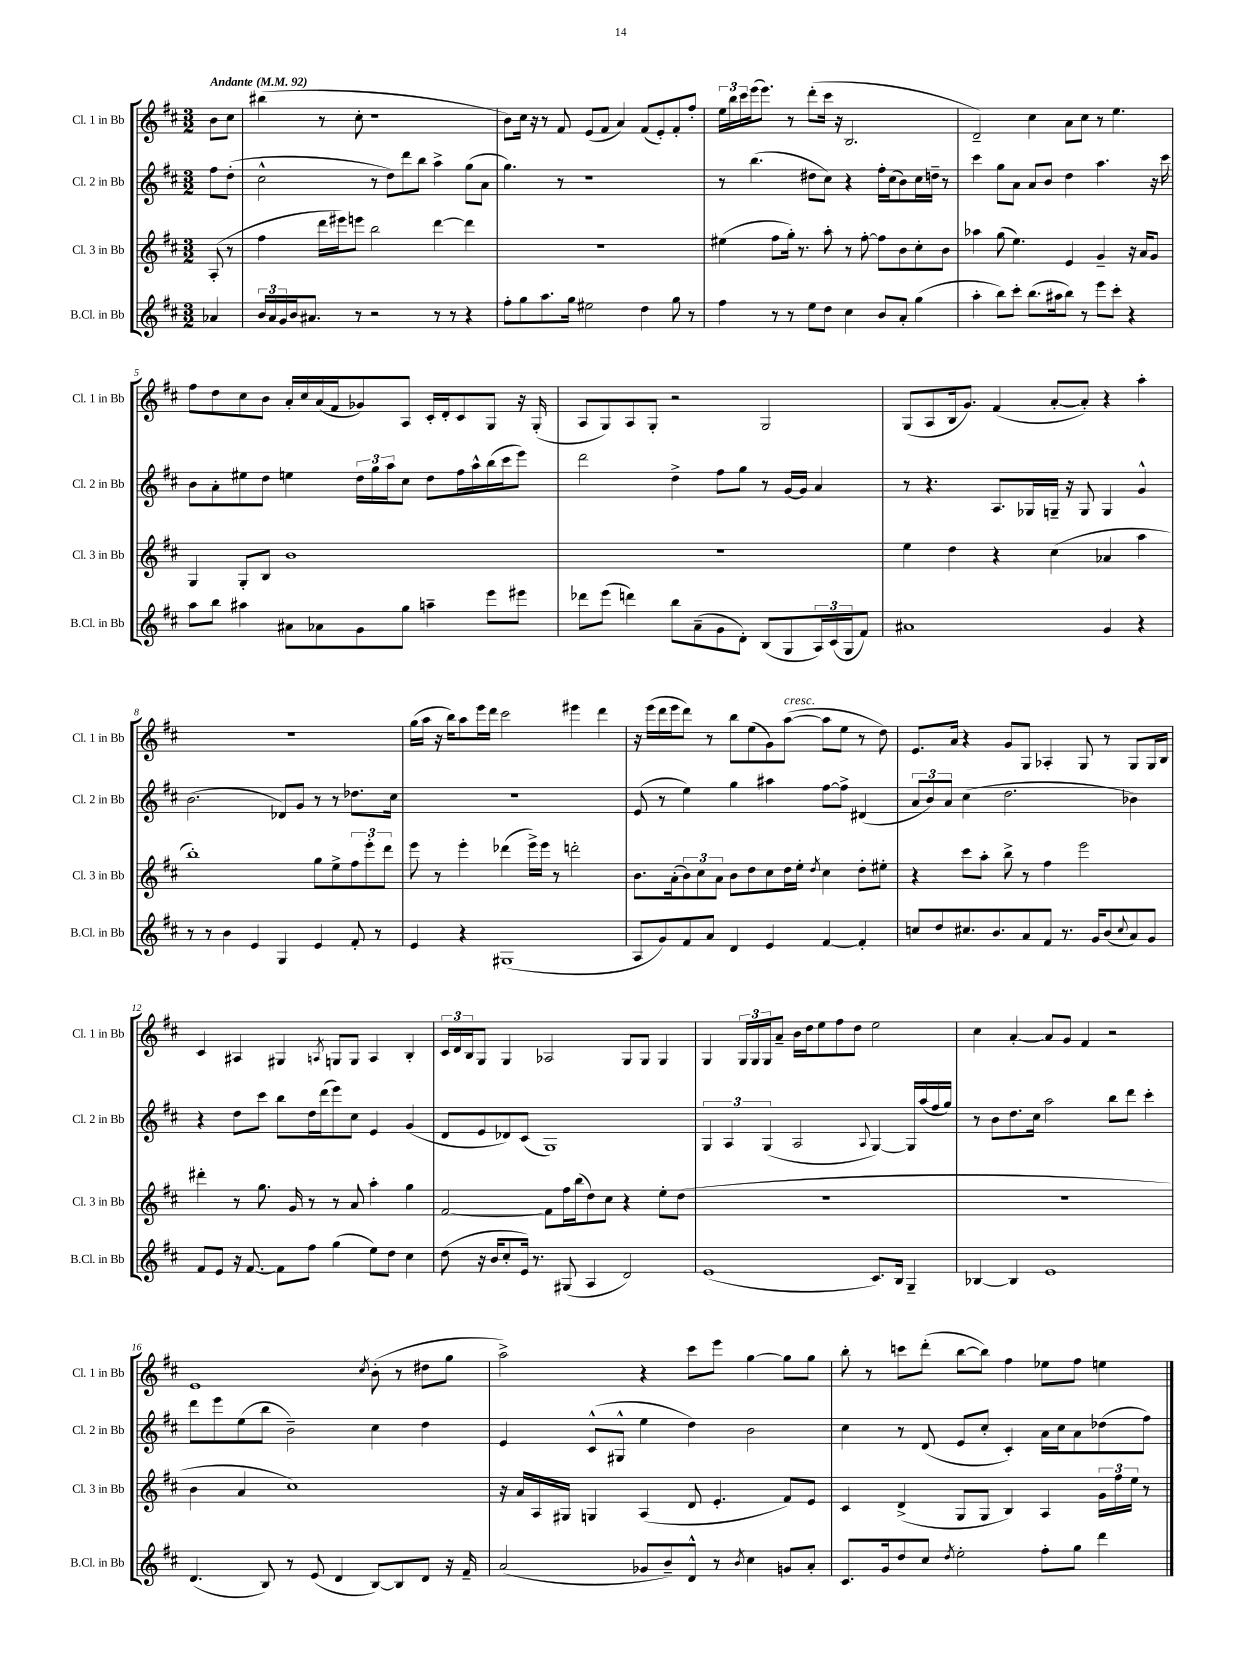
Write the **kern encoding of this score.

**kern	**kern	**kern	**kern
*staff4	*staff3	*staff2	*staff1
*clefG2	*clefG2	*clefG2	*clefG2
*k[f#c#]	*k[f#c#]	*k[f#c#]	*k[f#c#]
*M3/2	*M3/2	*M3/2	*M3/2
*MM92	*MM92	*MM92	*MM92
4a-/	(8A'/	8ff#\L	8b\L
.	8r	(8dd'\J	8cc#\J
=	=	=	=
24b/LL	4ff#\	2cc#^^\	(4bb#\
24a/	.	.	.
24g/	.	.	.
16b/J	.	.	.
8.a#/J	.	.	.
.	16ddd\LL	.	8r
.	16eee#\J)	.	.
8r	8eee\J	.	8cc#'\
2r	2bb\	8r	1r
.	.	8dd\L)	.
.	.	8ddd\	.
.	.	8bb\J	.
8r	[4ddd\	4aa^\	.
8r	.	.	.
4r	4ddd\]	(8gg\L	.
.	.	8a\J	.
=	=	=	=
8ff#'\L	1.r	4.gg\)	8b\L)
8gg\	.	.	16cc#\Jk
.	.	.	16r
8.aa\	.	.	8r
.	.	8r	8f#/
16gg\Jk	.	.	.
2ee#\	.	1r	(8e/L
.	.	.	8f#/J
.	.	.	4a/)
4dd\	.	.	(8f#/L
.	.	.	8e'/)
8gg\	.	.	8f#'/
8r	.	.	8ff#'/J
=	=	=	=
4ff#\	(4ee#\	8r	24ee\LL
.	.	.	24bb\
.	.	.	24ccc#\
.	.	(4.bb\	(16eee\J
.	.	.	8.eee\J)
8r	8ff#\L	.	.
8r	16gg'\Jk)	.	8r
.	8.r	.	.
8ee\L	.	8dd#\L	(8ddd'\L
8dd\J	8aa'\	8cc#\J)	16ccc#\Jk
.	.	.	16r
4cc#\	8r	4r	2.B/
.	[8ff#'\	.	.
8b/L	8ff#\]L	16ff#'\LL	.
.	.	(16cc#\J	.
8a'/J	8b\	8b\)	.
(4gg\	8cc#'\	16cc#\L	.
.	.	16dd~\JJ	.
.	8b\J	8r	.
=	=	=	=
4aa'\	4aa-\	4ccc#\	2d~/)
8bb\L)	(8gg\	8gg\L	.
8ccc#'\J	4.ee\)	8a\J	.
(8.bb\L	.	8a/L	4cc#\
.	.	8b/J	.
16aa#\k	.	.	.
8bb\J)	4e/	4dd\	8a\L
8r	.	.	8cc#\J
8eee\L	4g~/	4.aa\	8r
8ccc#'\J	.	.	4.ee\
4r	16r	.	.
.	16a/LK	.	.
.	8g/J	16r	.
.	.	16ccc#\	.
=	=	=	=
8aa\L	4G/	8b\L	8ff#\L
8bb\J	.	8a'\	8dd\
4aa#\	8G'/L	8ee#\	8cc#\
.	8B/J	8dd\J	8b\J
8a#\L	1b	4ee\	16a'/LL
.	.	.	16cc#/
8a-\	.	.	(16a/
.	.	.	16f#/J
8g\	.	24dd\LL	8g-/)
.	.	24gg\	.
.	.	24aa\J	.
8gg\J	.	8cc#\J	8A/J
4aa~\	.	8dd\L	16c#'/LL
.	.	.	16d'/J
.	.	16ff#\L	8c#/
.	.	16aa^^\	.
8eee\L	.	(16bb\	8G/J
.	.	16ccc#\J	.
8eee#\J	.	8eee\J)	16r
.	.	.	(16G'/
=	=	=	=
8ddd-\L	1.r	2ddd\	8A/L
(8eee\J	.	.	8G/)
4ddd\)	.	.	8A/
.	.	.	8G'/J
8bb\L	.	4dd^\	2r
(8a~\	.	.	.
8g\	.	8ff#\L	.
8d'\J)	.	8gg\J	.
(8B/L	.	8r	2G/
8G/	.	[16g/LL	.
.	.	16g/]JJ	.
24A/L)	.	4a/	.
(24c#/	.	.	.
24G/J	.	.	.
8f#/J)	.	.	.
=	=	=	=
1a#	4ee\	8r	(8G/L
.	.	4.r	8A/
.	4dd\	.	16B/k
.	.	.	8.g/J)
.	4r	8.A/L	(4f#/
.	.	16G-/L	.
.	(4cc#\	16G~/JJ	[8a'/L
.	.	16r	.
.	.	8G/	8a'/]J)
4g/	4a-/	4G/	4r
4r	4aa\	4g^^/	4aa'\
=	=	=	=
8r	1bb')	(2.b\	1.r
8r	.	.	.
4b\	.	.	.
4e/	.	.	.
4G/	.	8d-/L)	.
.	.	8g/J	.
4e/	8gg\L	8r	.
.	8ee^\	8r	.
8f#'/	12ff#\	8.dd-\L	.
.	12eee'\	.	.
8r	.	.	.
.	12ddd\J	.	.
.	.	16cc#\Jk	.
=	=	=	=
4e/	8eee\	1.r	(16gg\LL
.	.	.	16aa\JJ
.	8r	.	16r
.	.	.	16bb\LK)
4r	4eee'\	.	8aa\
.	.	.	16eee\L
.	.	.	16ddd\JJ
(1G#	(4ddd-\	.	2ccc#\
.	16eee^\LL)	.	.
.	16eee\JJ	.	.
.	8r	.	.
.	2ddd'\	.	4eee#\
.	.	.	4ddd\
=	=	=	=
8A/L	8.b\L	(8e/	16r
.	.	.	(16eee\LL
8g/)	.	8r	16ddd\
.	(16a'\k	.	16eee\J
8f#/	12b\)	4ee\)	8ddd\J)
.	12cc#\	.	.
8a/J	.	.	8r
.	12a\J	.	.
4d/	8b\L	4gg\	8bb\L
.	8dd\	.	(8ee\
4e/	8cc#\	4aa#\	8g\)
.	16dd\L	.	([8aa\J
.	16ee'\JJ	.	.
.	8qdd/	.	.
[4f#/	4cc#\	[8ff#\L	8aa\]L
.	.	8ff#^\]J	8ee\J
4f#'/]	8dd'\L	(4d#/	8r
.	8ee#'\J	.	8dd\)
=	=	=	=
8cc/L	4r	12a/L	8.e/L
.	.	12b/)	.
8dd/	.	.	.
.	.	12a/J	.
.	.	.	16a/Jk
8.cc#/	8ccc#\L	(4cc#\	4r
.	8aa'\J	.	.
8.b/	.	.	.
.	8bb^\	2.dd\	8g/L
8a/	8r	.	8G/J
8f#/J	4ff#\	.	4A-'/
8.r	.	.	.
.	2eee\	.	8G/
16g/LK	.	.	.
(8b/	.	.	8r
8qqcc#/	.	.	.
8a/)	.	4b-\)	8G/L
8g/J	.	.	16G/L
.	.	.	16B/JJ
=	=	=	=
8f#/L	4ddd#'\	4r	4c#/
8e/J	.	.	.
16r	8r	8dd\L	4A#/
[8.f#/	.	.	.
.	8.gg\	8ccc#\J	.
8f#\]L	.	8bb\L	4G#/
.	16g/	.	.
8ff#\J	8r	16dd\L	.
.	.	(16ddd\J	.
.	.	.	8qA/
(4gg\	8r	8eee\)	8G/L
.	8a/	8cc#\J	8G/J
8ee\L)	4aa'\	4e/	4A/
8dd\J	.	.	.
4cc#\	4gg\	(4g/	4B'/
=	=	=	=
(8dd\	[2f#/	8d/L	24c#/LL
.	.	.	24d/
.	.	.	24B/J
16r	.	8e/	8G/J
16b/LK	.	.	.
8cc#'/	.	8d-/)	4G/
16e/Jk)	.	(8c#/J	.
8.r	.	.	.
.	8f#\]L	1G)	2A-/
(8G#/	16ff#\L	.	.
.	(16bb\J	.	.
4A/	8dd\)	.	.
.	8cc#\J	.	.
2d/)	4r	.	8G/L
.	.	.	8G/J
.	8ee'\L	.	4G/
.	(8dd\J	.	.
=	=	=	=
(1e	1.r	6G/	4G/
.	.	6A/	.
.	.	.	24G/LL
.	.	.	24G/
.	.	(6G/	24G/J
.	.	.	8a~/J
.	.	2A/	16b\LL
.	.	.	16dd\J
.	.	.	8ee\
.	.	.	8ff#\
.	.	.	8dd\J
.	.	8qqA/	.
8.c#/L)	.	[4G/)	2ee\
16B/Jk	.	.	.
4G~/	.	16G/]LL	.
.	.	(16aa/	.
.	.	16ff#/	.
.	.	16gg/JJ)	.
=	=	=	=
[4B-/	1.r	8r	4cc#\
.	.	8b\L	.
4B-/]	.	8.dd\	[4a'/
.	.	16cc#\Jk	.
1e	.	2aa\	8a/]L
.	.	.	8g/J
.	.	.	4f#/
.	.	8bb\L	2r
.	.	8ddd\J	.
.	.	4ccc#'\	.
=	=	=	=
(4.d/	4b\	8ddd\L	1e
.	.	8eee\	.
.	4a/	(8ee\	.
8B/)	.	8bb\J	.
8r	1cc#)	2b~\)	.
(8e/	.	.	.
4d/	.	.	.
.	.	.	8qcc#/
[8B/L)	.	4cc#\	(8b'\
8B/]	.	.	8r
8d/J	.	4dd\	8dd#\L
16r	.	.	8gg\J
16f#~/	.	.	.
=	=	=	=
(2a/	16r	4e/	2aa^\)
.	16a/LL	.	.
.	16A/	.	.
.	16G#/JJ	.	.
.	4G/	(8c#^^/L	.
.	.	8G#^^/J	.
8g-/L	(4A/	4ee\	4r
8b~/)	.	.	.
8d^^/J	8d/	4dd\)	8ccc#\L
8r	4.e'/	.	8eee\J
8qb/	.	.	.
4cc#\	.	2b\	[4gg\
8g/L	8f#/L)	.	8gg\]L
8a'/J	8e/J	.	8gg\J
=	=	=	=
8.c#/L	4c#/	4cc#\	8bb'\
.	.	.	8r
16g/k	.	.	.
8dd/	(4d^/	8r	8ccc\L
8cc#/J	.	(8d/	(8ddd'\J
8qdd/	.	.	.
2ee'\	8G/L	8e/L	[8bb\L
.	8G/J	8cc#'/J	8bb\]J)
.	4B/)	4c#'/)	4ff#\
8ff#'\L	4A/	16a\LL	8ee-\L
.	.	16cc#\J	.
8gg\J	.	8a\	8ff#\J
4ddd\	24g\LL	(8dd-\	4ee\
.	24ff#\	.	.
.	24ee\JJ	.	.
.	8r	8ff#\J)	.
==	==	==	==
*-	*-	*-	*-
